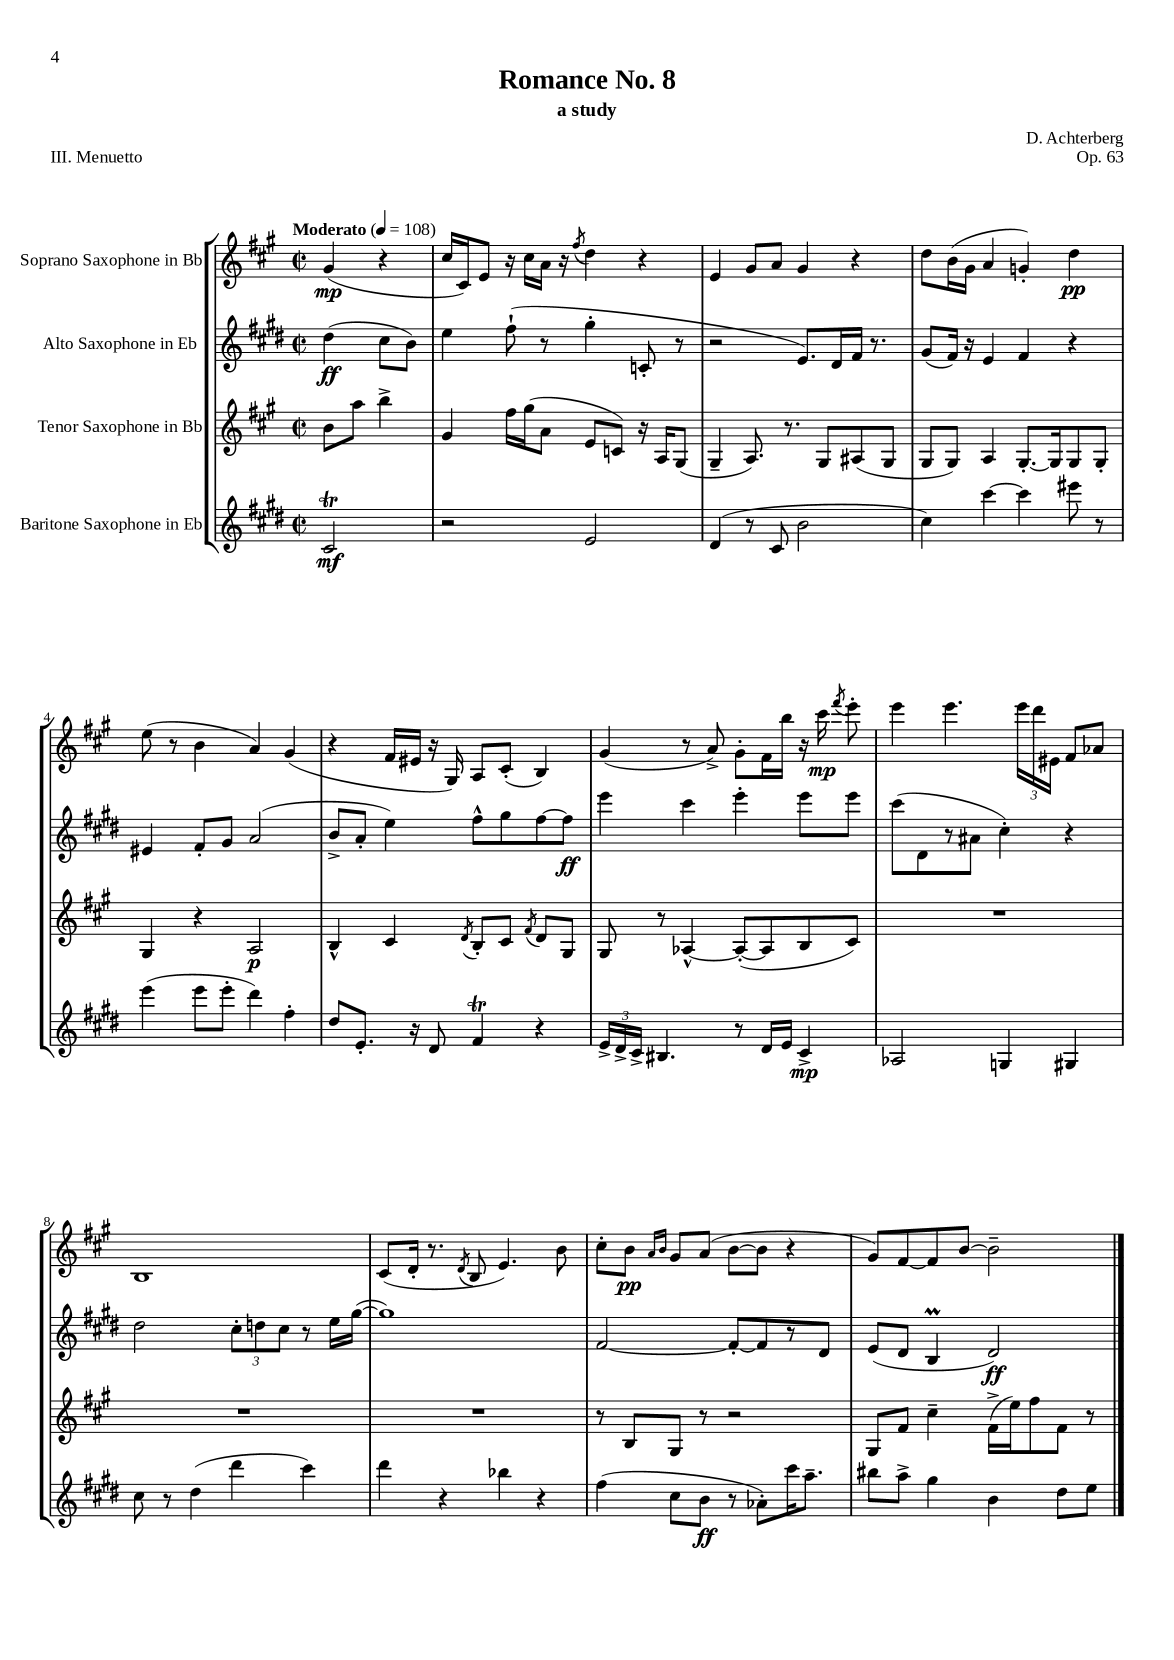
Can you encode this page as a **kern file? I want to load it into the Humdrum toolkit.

**kern	**dynam	**kern	**dynam	**kern	**dynam	**kern	**dynam
*part4	*part4	*part3	*part3	*part2	*part2	*part1	*part1
*staff4	*staff4	*staff3	*staff3	*staff2	*staff2	*staff1	*staff1
*I"Baritone Saxophone in Eb	*	*I"Tenor Saxophone in Bb	*	*I"Alto Saxophone in Eb	*	*I"Soprano Saxophone in Bb	*
*clefG2	*	*clefG2	*	*clefG2	*	*clefG2	*
*k[f#c#g#d#]	*	*k[f#c#g#]	*	*k[f#c#g#d#]	*	*k[f#c#g#]	*
*M2/2	*	*M2/2	*	*M2/2	*	*M2/2	*
*met(c|)	*	*met(c|)	*	*met(c|)	*	*met(c|)	*
*MM108	*	*MM108	*	*MM108	*	*MM108	*
=	=	=	=	=	=	=	=
!	!	!	!	!	!	!LO:TX:a:B:t=Moderato	!
2c#T/	mf	8b\L	.	(4dd#\	ff	(4g#/	mp
.	.	8aa\J	.	.	.	.	.
.	.	4bb^\	.	8cc#\L	.	4r	.
.	.	.	.	8b\J)	.	.	.
=1	=1	=1	=1	=1	=1	=1	=1
2r	.	4g#/	.	4ee\	.	16cc#/LL	.
.	.	.	.	.	.	16c#/J)	.
.	.	.	.	.	.	8e/J	.
.	.	16ff#\LL	.	(8ff#`\	.	16r	.
.	.	(16gg#\J	.	.	.	16cc#\LL	.
.	.	8a\J	.	8r	.	16a\JJ	.
.	.	.	.	.	.	16r	.
.	.	.	.	.	.	8qff#/	.
2e/	.	8e/L	.	4gg#'\	.	4dd\	.
.	.	8cn/J)	.	.	.	.	.
.	.	16r	.	8cn'/	.	4r	.
.	.	16A/KL	.	.	.	.	.
.	.	(8G#/J	.	8r	.	.	.
=2	=2	=2	=2	=2	=2	=2	=2
(4d#/	.	4G#~/	.	2r	.	4e/	.
8r	.	8.A/)	.	.	.	8g#/L	.
8c#/	.	.	.	.	.	8a/J	.
.	.	8.r	.	.	.	.	.
2b\	.	.	.	8.e/L)	.	4g#/	.
.	.	8G#/L	.	.	.	.	.
.	.	.	.	16d#/L	.	.	.
.	.	(8A#X/	.	16f#/JJ	.	4r	.
.	.	.	.	8.r	.	.	.
.	.	8G#/J	.	.	.	.	.
=3	=3	=3	=3	=3	=3	=3	=3
4cc#\)	.	8G#/L	.	(8g#/L	.	8dd\L	.
.	.	8G#/J)	.	16f#/Jk)	.	(16b\L	.
.	.	.	.	16r	.	16g#\JJ	.
[4ccc#\	.	4A/	.	4e/	.	4a/	.
4ccc#\]	.	[8.G#'/L	.	4f#/	.	4gn'/)	.
.	.	16G#/k]	.	.	.	.	.
8eee#X\	.	8G#/	.	4r	.	4dd\	pp
8r	.	8G#'/J	.	.	.	.	.
!!LO:LB:g=z
=4	=4	=4	=4	=4	=4	=4	=4
(4eee\	.	4G#/	.	4e#X/	.	(8ee\	.
.	.	.	.	.	.	8r	.
8eee\L	.	4r	.	8f#'/L	.	4b\	.
8eee'\J	.	.	.	8g#/J	.	.	.
4ddd#\)	.	2A/	p	(2a/	.	4a/)	.
4ff#'\	.	.	.	.	.	(4g#/	.
=5	=5	=5	=5	=5	=5	=5	=5
8dd#/L	.	4B^^/	.	8b^/L	.	4r	.
8.e'/J	.	.	.	8a'/J	.	.	.
.	.	4c#/	.	4ee\)	.	16f#/LL	.
16r	.	.	.	.	.	16e#X/JJ	.
8d#/	.	.	.	.	.	16r	.
.	.	.	.	.	.	16G#/)	.
.	.	8qd/	.	.	.	.	.
4f#T/	.	8B'/L	.	8ff#^^\L	.	8A/L	.
.	.	8c#/J	.	8gg#\	.	(8c#'/J	.
.	.	8qf#/	.	.	.	.	.
4r	.	8d/L	.	[8ff#\	.	4B/)	.
.	.	8G#/J	.	8ff#\J]	ff	.	.
=6	=6	=6	=6	=6	=6	=6	=6
24e^/LL	.	8G#/	.	4eee\	.	(4g#/	.
24d#^/	.	.	.	.	.	.	.
24c#^/JJ	.	.	.	.	.	.	.
4.B#X/	.	8r	.	.	.	.	.
.	.	[4A-X^^/	.	4ccc#\	.	8r	.
.	.	.	.	.	.	8a^/)	.
8r	.	(8A-'/L_	.	4eee'\	.	8g#'\L	.
16d#/LL	.	8A-/]	.	.	.	16f#\L	.
16e/JJ	.	.	.	.	.	16bb\JJ	.
4c#^/	mp	8B/	.	8eee\L	.	16r	.
.	.	.	.	.	.	16ccc#\	mp
.	.	.	.	.	.	8qfff#/	.
.	.	8c#/J)	.	8eee\J	.	8eee'\	.
=7	=7	=7	=7	=7	=7	=7	=7
2A-X/	.	1r	.	(8ccc#\L	.	4eee\	.
.	.	.	.	8d#\	.	.	.
.	.	.	.	8r	.	4.eee\	.
.	.	.	.	8a#X\J	.	.	.
4Gn/	.	.	.	4cc#'\)	.	.	.
.	.	.	.	.	.	24eee\LL	.
.	.	.	.	.	.	24ddd\	.
.	.	.	.	.	.	24e#X\JJ	.
4G#X/	.	.	.	4r	.	8f#/L	.
.	.	.	.	.	.	8a-X/J	.
!!LO:LB:g=z
=8	=8	=8	=8	=8	=8	=8	=8
8cc#\	.	1r	.	2dd#\	.	1B	.
8r	.	.	.	.	.	.	.
(4dd#\	.	.	.	.	.	.	.
4ddd#\	.	.	.	12cc#'\L	.	.	.
.	.	.	.	12ddn\	.	.	.
.	.	.	.	12cc#\J	.	.	.
4ccc#\)	.	.	.	8r	.	.	.
.	.	.	.	16ee\LL	.	.	.
.	.	.	.	([16gg#\JJ	.	.	.
=9	=9	=9	=9	=9	=9	=9	=9
4ddd#\	.	1r	.	1gg#])	.	(8c#/L	.
.	.	.	.	.	.	16d'/Jk	.
.	.	.	.	.	.	8.r	.
4r	.	.	.	.	.	.	.
.	.	.	.	.	.	8qd/	.
.	.	.	.	.	.	8B/	.
4bb-X\	.	.	.	.	.	4.e/)	.
4r	.	.	.	.	.	.	.
.	.	.	.	.	.	8b\	.
=10	=10	=10	=10	=10	=10	=10	=10
(4ff#\	.	8r	.	[2f#/	.	8cc#'\L	.
.	.	8B/L	.	.	.	8b\J	pp
.	.	.	.	.	.	16qqa/LL	.
.	.	.	.	.	.	16qqb/JJ	.
8cc#\L	.	8G#/J	.	.	.	8g#/L	.
8b\J	ff	8r	.	.	.	(8a/J	.
8r	.	2r	.	8f#'/L_	.	[8b\L	.
8a-X'\L)	.	.	.	8f#/]	.	8b\J]	.
16ccc#\K	.	.	.	8r	.	4r	.
8.aa~\J	.	.	.	.	.	.	.
.	.	.	.	8d#/J	.	.	.
=11	=11	=11	=11	=11	=11	=11	=11
8bb#X\L	.	8G#/L	.	(8e/L	.	8g#/L)	.
8aa^\J	.	8f#/J	.	8d#/J	.	[8f#/	.
4gg#\	.	4cc#~\	.	4BM/	.	8f#/]	.
.	.	.	.	.	.	[8b/J	.
4b\	.	(16f#^\LL	.	2d#/)	ff	2b~\]	.
.	.	16ee\J)	.	.	.	.	.
.	.	8ff#\	.	.	.	.	.
8dd#\L	.	8f#\J	.	.	.	.	.
8ee\J	.	8r	.	.	.	.	.
==	==	==	==	==	==	==	==
*-	*-	*-	*-	*-	*-	*-	*-
